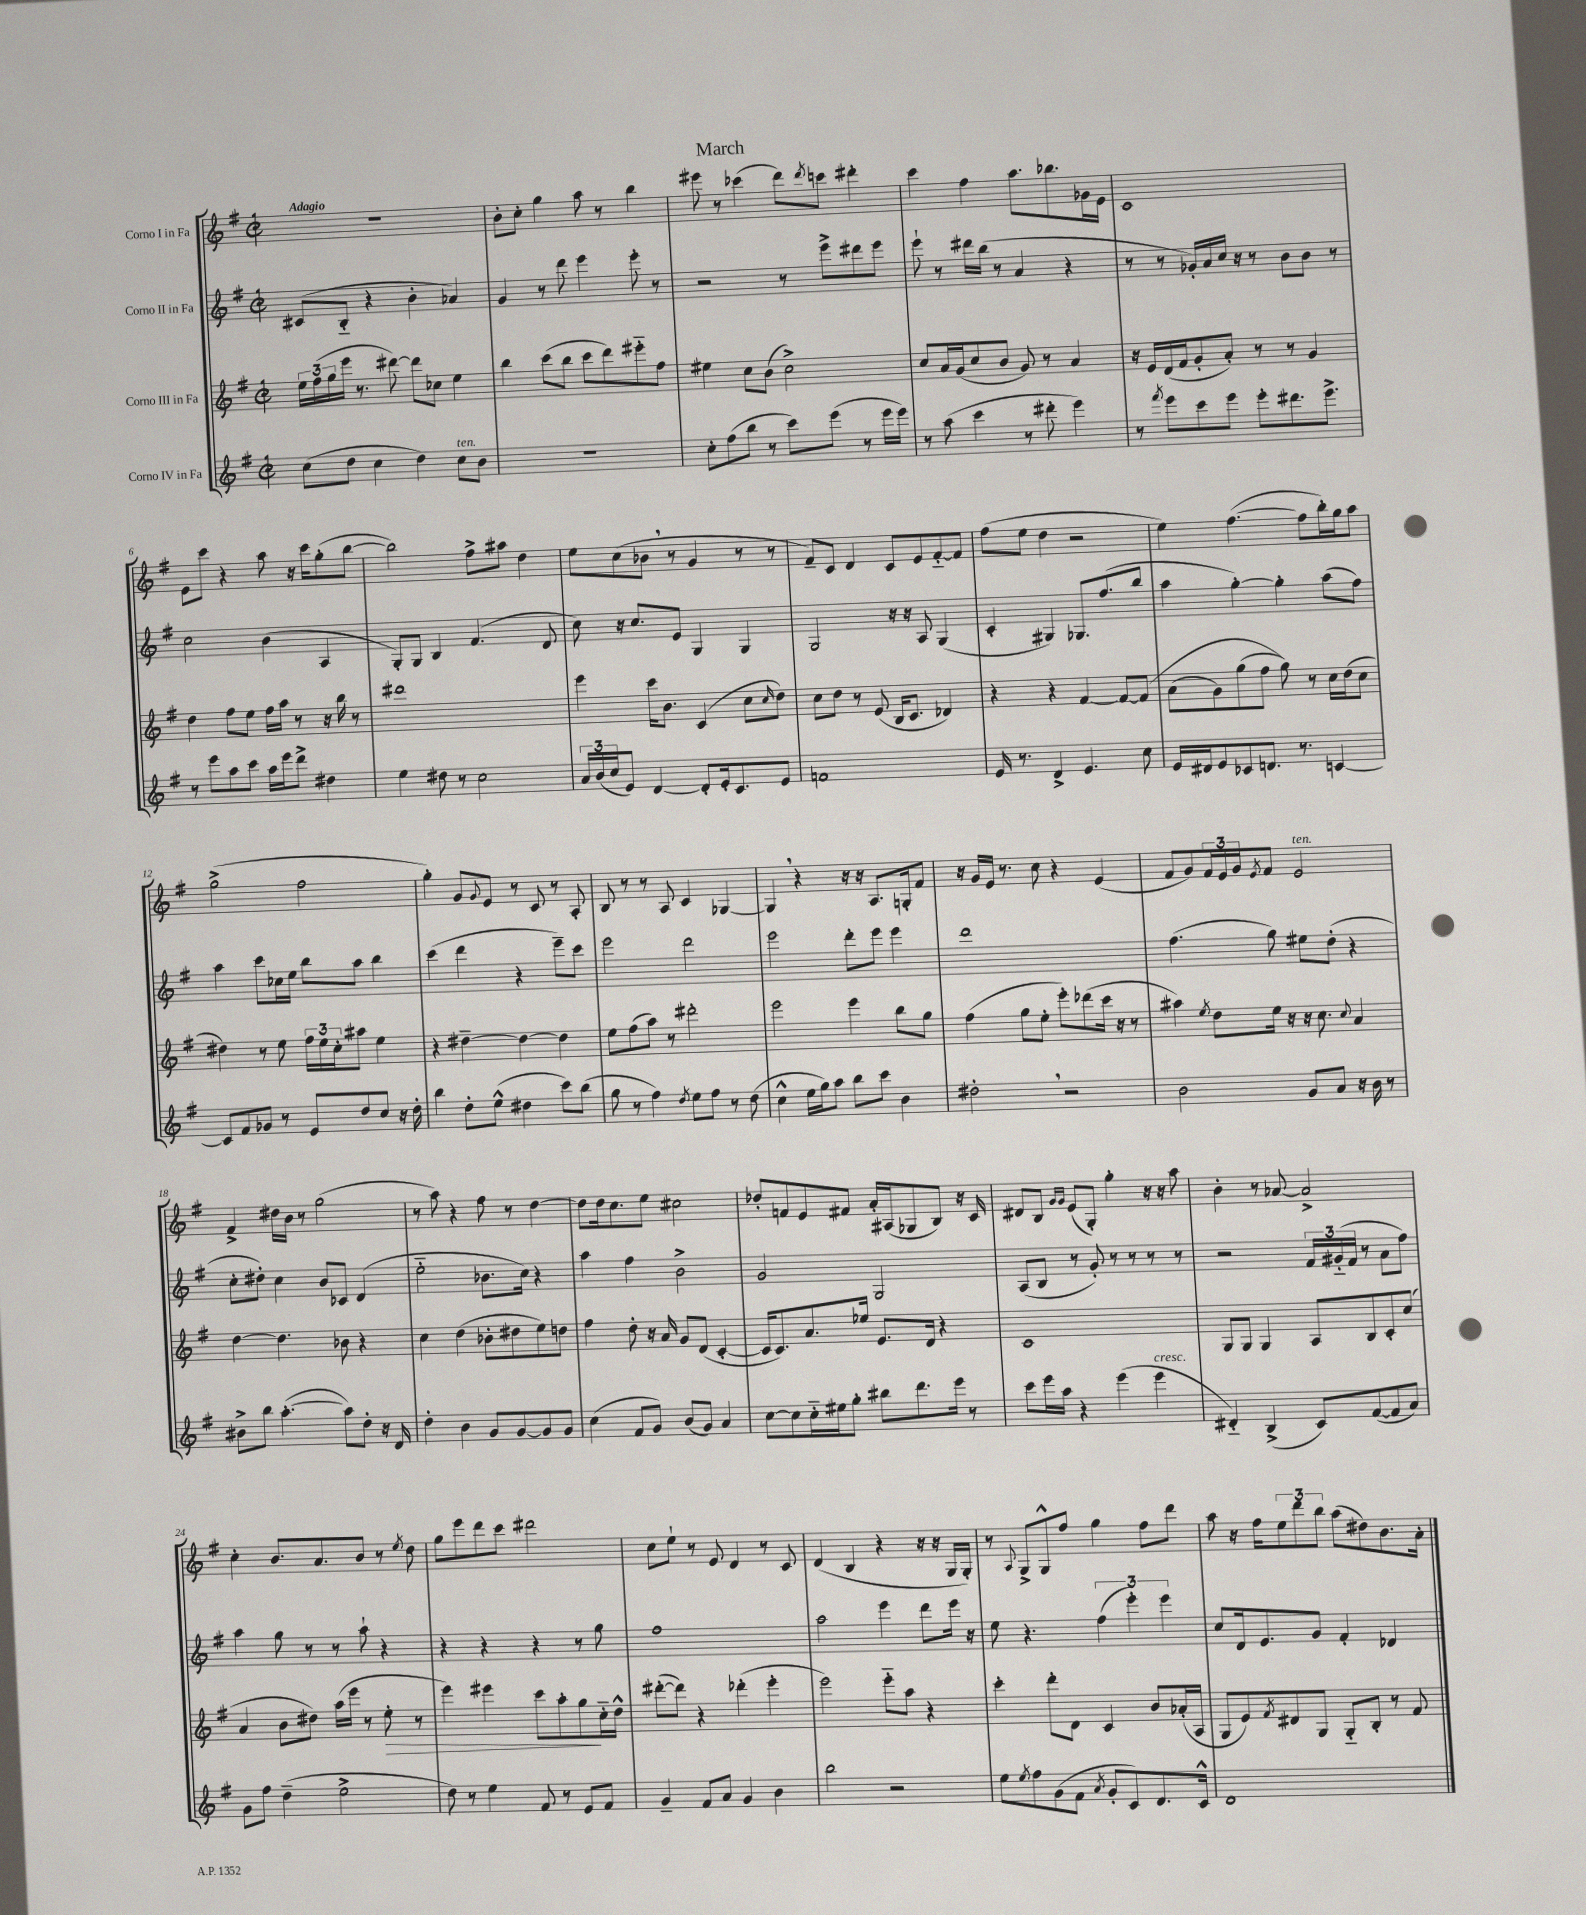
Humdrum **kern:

**kern	**kern	**dynam	**kern	**kern
*part4	*part3	*part3	*part2	*part1
*staff4	*staff3	*staff3	*staff2	*staff1
*I"Corno IV in Fa	*I"Corno III in Fa	*	*I"Corno II in Fa	*I"Corno I in Fa
*clefG2	*clefG2	*	*clefG2	*clefG2
*k[f#]	*k[f#]	*	*k[f#]	*k[f#]
*M2/2	*M2/2	*	*M2/2	*M2/2
*met(c|)	*met(c|)	*	*met(c|)	*met(c|)
=1	=1	=1	=1	=1
!	!	!	!	!LO:TX:a:B:t=Adagio
(8cc\L	24ee\LL	.	(8c#X/L	1r
.	(24ff#\	.	.	.
.	24gg\	.	.	.
8dd\J	16eee\JJ	.	8B/J	.
.	8.r	.	.	.
4cc\	.	.	4r	.
.	[8ddd#X\)	.	.	.
4dd\)	8ddd#\L]	.	4b'\	.
.	8cc-X\J	.	.	.
!LO:TX:a:i:t=ten.	!	!	!	!
8cc\L	4ee\	.	4a-X/)	.
8b\J	.	.	.	.
=2	=2	=2	=2	=2
1r	4bb\	.	4g/	8b'\L
.	.	.	.	8cc'\J
.	(8ccc\L	.	8r	4gg\
.	8bb\J	.	8ddd\	.
.	8ccc\L	.	4eee\	8aa\
.	8ddd\)	.	.	8r
.	8eee#X\	.	8eee'\	4bb\
.	8ff#\J	.	8r	.
=3	=3	=3	=3	=3
8cc'\L	4ee#X\	.	2r	8eee#X\
(8ff#\	.	.	.	8r
8bb\J	8cc\L	.	.	(4ccc-X\
8r	(8b\J	.	.	.
8ccc\L)	2cc^\)	.	8r	8ddd\L)
.	.	.	.	8qddd/
(8eee\J	.	.	8eee^\L	8cccn\J
8r	.	.	8ddd#X\	4ddd#X'\
16eee\LL	.	.	8eee\J	.
16eee\JJ)	.	.	.	.
=4	=4	=4	=4	=4
8r	8cc/L	.	8eee`\	4ccc\
(8aa\	16a/L	.	8r	.
.	(16g/J	.	.	.
4ccc\	8cc/	.	16ddd#X\LL	4ff#\
.	.	.	(16bb\JJ	.
.	8b/J	.	8r	.
8r	8g/)	.	4a/	8.aa\L
8ddd#X'\	8r	.	.	.
.	.	.	.	8.bb-X\
4eee\)	4a/	.	4r	.
.	.	.	.	16g-X\L
.	.	.	.	16e\JJ
=5	=5	=5	=5	=5
8r	16r	.	8r	1c
.	16e/LL	.	.	.
8qfff#/	.	.	.	.
8eee\L	(16d/	.	8r	.
.	16f#/J	.	.	.
8ccc\	8g'/	.	16g-X'/LL)	.
.	.	.	16a/	.
8eee\J	8a'/J)	.	16cc/JJ	.
.	.	.	16r	.
8eee'\L	8r	.	8r	.
8.ddd#X\	8r	.	8b\L	.
.	4g/	.	8b\J	.
8.eee^\J	.	.	.	.
.	.	.	8r	.
!!LO:LB:g=z
=6	=6	=6	=6	=6
8r	4dd\	.	2cc\	8e\L
8eee\L	.	.	.	8ccc\J
8aa\	8ff#\L	.	.	4r
8ccc\J	8ee\J	.	.	.
16aa\LL	16ff#\LL	.	(4b\	8aa\
16eee\J	16aa\JJ	.	.	.
8ddd^\J	8r	.	.	16r
.	.	.	.	16ccc\KL
4dd#X\	16r	.	4A/	(8gg'\
.	16bb\	.	.	.
.	8r	.	.	[8bb\J
=7	=7	=7	=7	=7
4ee\	1ddd#X	.	8G'/L)	2bb\])
.	.	.	8G/J	.
8dd#X\	.	.	4B/	.
8r	.	.	.	.
2cc\	.	.	(4.f#/	8ff#^\L
.	.	.	.	8aa#X\J
.	.	.	.	4dd\
.	.	.	8d/	.
=8	=8	=8	=8	=8
24a/LL	4eee\	.	8cc\)	8ee\L
(24b/	.	.	.	.
24cc/J	.	.	.	.
8e/J)	.	.	16r	(8cc\
.	.	.	8.cc/L	.
[4d/	16ccc\KL	.	.	8b-X,\J
.	8.b\J	.	.	.
.	.	.	8e/J	8r
8d'/L]	(4c/	.	4G/	4g/
16e'/k	.	.	.	.
8.c/	.	.	.	.
.	8cc\L	.	4G/	8r
.	16qqcc/	.	.	.
8e/J	8dd\J)	.	.	8r
=9	=9	=9	=9	=9
1fn	8cc\L	.	2G/	8f#~/L)
.	8dd\J	.	.	8c/J
.	8r	.	.	4d/
.	(8e/	.	.	.
.	16B/KL	.	16r	8c/L
.	8.c/J	.	16r	.
.	.	.	8A/	8e/
.	4d-X/)	.	(4G/	[8f#/
.	.	.	.	8f#/J]
=10	=10	=10	=10	=10
16e/	4r	.	4c'/	(8ff#\L
8.r	.	.	.	.
.	.	.	.	8ee\J
4d^/	4r	.	4G#X/)	4dd\
4.e/	[4f#/	.	8.G-X/L	2r
.	.	.	(8.ff#/	.
.	8f#/L_	.	.	.
8cc\	(8f#/J]	.	8bb/J	.
=11	=11	=11	=11	=11
16e/LL	(8a\L	.	4aa\	4ee\)
16d#X/J	.	.	.	.
8e/	8g\)	.	.	.
8c-X/	(8gg\	.	[4gg'\)	([4.ff#\
8.dn/J	8ff#\J	.	.	.
.	8gg\))	.	4gg'\]	.
8.r	.	.	.	.
.	8r	.	.	8ff#\L]
[4cn/	16cc\LL	.	(8aa\L	16bb'\L)
.	(16dd\J	.	.	16gg\J
.	8cc\J	.	8ff#\J)	8aa\J
!!LO:LB:g=z
=12	=12	=12	=12	=12
8c/L]	4dd#X\)	.	4aa\	(2gg^\
8f#/	.	.	.	.
8g-X/J	8r	.	8ccc\L	.
8r	8ee\	.	16cc-X\L	.
.	.	.	16ee\JJ	.
8e/L	24ff#\LL	.	8bb\L	2ff#\
.	24ee\	.	.	.
.	24cc'\J	.	.	.
8dd/	8aa#X\J	.	8aa\J	.
8cc/J	4ee\	.	4bb\	.
16r	.	.	.	.
16dd'\	.	.	.	.
=13	=13	=13	=13	=13
4bb\	4r	.	(4ccc\	4gg'\)
8dd'\L	[4dd#X~\	.	4ddd\	8g/L
.	.	.	.	8qqg/
(8ee^^\J	.	.	.	8e/J
4dd#X\	4dd#\_	.	4r	8r
.	.	.	.	8c/
8ccc\L)	4dd#\]	.	8eee~\L)	8r
(8bb\J	.	.	8ccc\J	8A'/
=14	=14	=14	=14	=14
8gg\	8ee\L	.	2eee\	8B/
8r	(8ff#\	.	.	8r
4ff#\)	8aa\J)	.	.	8r
.	8r	.	.	8A/
8qdd/	.	.	.	.
8ee\L	2ddd#X'\	.	2ddd\	4c/
8ff#\J	.	.	.	.
8r	.	.	.	[4G-X/
(8dd\	.	.	.	.
=15	=15	=15	=15	=15
4cc^^\	2eee\	.	2eee\	4G-,/]
16ee\LL	.	.	.	4r
16gg\J)	.	.	.	.
8aa\J	.	.	.	.
8bb\L	4eee\	.	8ddd'\L	16r
.	.	.	.	16r
8ccc\J	.	.	8eee\J	8.A/L
4b\	8bb\L	.	4eee\	.
.	.	.	.	16Gn'/k
.	8gg\J	.	.	8f#/J
=16	=16	=16	=16	=16
2dd#X',\	(4ff#\	.	1ddd	16r
.	.	.	.	16g/LL
.	.	.	.	16e/JJ
.	.	.	.	8.r
.	8gg\L	.	.	.
.	8ee'\J	.	.	8cc\
2r	8eee'\L)	.	.	4r
.	(8ddd-X\	.	.	.
.	16ccc\Jk	.	.	(4e/
.	16r	.	.	.
.	8r	.	.	.
=17	=17	=17	=17	=17
2b\	4aa#X\)	.	(4.ff#\	8f#/L
.	.	.	.	8g/)
.	8qee/	.	.	.
.	8dd\L	.	.	24f#/L
.	.	.	.	24e/
.	.	.	.	24g/J
.	.	.	.	8qe/
.	16ee\Jk	.	8gg\)	8f#/J
.	16r	.	.	.
!	!	!	!	!LO:TX:a:i:t=ten.
8g/L	16r	.	8ee#X\L	2e/
.	8.cc\	.	.	.
8a/J	.	.	(8dd'\J	.
.	8qqcc/	.	.	.
16r	4a/	.	4r	.
16b\	.	.	.	.
8r	.	.	.	.
!!LO:LB:g=z
=18	=18	=18	=18	=18
8b#X^\L	[4dd\	.	8cc'\L	4f#^/
8bb\J	.	.	8dd#X'\J)	.
([4.aa'\	4.dd\]	.	4cc\	16dd#X\LL
.	.	.	.	16b\JJ
.	.	.	.	8r
.	.	.	8b/L	(2gg\
8aa\L])	8b-X\	.	8c-X/J	.
8dd'\J	4r	.	(4d/	.
16r	.	.	.	.
16d/	.	.	.	.
=19	=19	=19	=19	=19
4dd'\	4cc\	.	2ee\	8r
.	.	.	.	8aa\)
4b\	(4dd\	.	.	4r
8g/L	8b-X'\L	.	8.b-X\L	8ff#\
[8g/	8dd#X\	.	.	8r
.	.	.	16cc\Jk)	.
8g/]	8ee\)	.	4r	[4dd\
8g/J	8ddn\J	.	.	.
=20	=20	=20	=20	=20
(4cc\	4ff#\	.	4aa\	8dd\L]
.	.	.	.	16dd\k
.	.	.	.	8.cc\
8f#/L	8dd'\	.	4ff#\	.
8g/J)	16r	.	.	8ee\J
.	16a/	.	.	.
(8b/L	8g/L	.	2b^\	2cc#X\
8g/J)	(8d/J	.	.	.
4a/	[4c'/	.	.	.
=21	=21	=21	=21	=21
[8cc\L	16c/KL]	.	2g/	8dd-X'/L
.	8.c/)	.	.	.
8cc\]	.	.	.	8fn/
16cc\L	8.a/	.	.	8e/
16ee#X\J	.	.	.	.
8gg'\J	.	.	.	8f#X/J
.	16ee-X/Jk	.	.	.
8bb#X\L	8.e/L	.	2G/	16a'/LL
.	.	.	.	(16A#X/J
8.ddd\	.	.	.	8G-X/
.	16d/Jk	.	.	.
.	4r	.	.	8B/J)
16eee\Jk	.	.	.	.
8r	.	.	.	16r
.	.	.	.	16c/
=22	=22	=22	=22	=22
8ccc\L	1c	.	(8A/L	8d#X/L
16eee\L	.	.	8B/J	8B/J
16aa\JJ	.	.	.	.
.	.	.	.	16qqg/LL
.	.	.	.	16qqg/JJ
4r	.	.	8r	(8e/L
.	.	.	8g'/)	8G'/J)
(4eee\	.	.	8r	4gg'\
.	.	.	8r	.
!LO:TX:a:i:t=cresc.	!	!	!	!
4eee\	.	.	8r	16r
.	.	.	.	16r
.	.	.	8r	8aa\
=23	=23	=23	=23	=23
4d#X/)	8G/L	.	2r	4b'\
.	8G/J	.	.	.
(4B^/	4G/	.	.	8r
.	.	.	.	[8a-X/
8c/L)	8A/L	.	24f#/LL	2a-^/]
.	.	.	(24g#X/	.
.	.	.	24f#/JJ	.
([8f#/	8B/	.	8r	.
8f#/]	8c'/	.	8a\L	.
8a/J)	(8cc/J	.	8ff#\J)	.
!!LO:LB:g=z
=24	=24	=24	=24	=24
8g\L	4a/	.	4aa\	4cc'\
8ff#\J	.	.	.	.
(4dd~\	8b\L	.	8gg\	8.b/L
.	8dd#X\J)	.	8r	.
.	.	.	.	8.a/
2ee^\	(16aa\LL	.	8r	.
.	16eee\JJ	.	.	.
.	8r	.	8aa`\	8b/J
!	!	!LO:HP:b	!	!
.	8ee'\	>	4r	8r
.	.	.	.	8qee/
.	8r	.	.	8dd\
=25	=25	=25	=25	=25
8dd\)	4eee\)	.	4r	8gg\L
8r	.	.	.	8eee\
4ee\	4eee#X\	.	4r	8ddd\
.	.	.	.	8ccc\J
8f#/	8ccc\L	.	4r	2ddd#X\
8r	8aa'\	.	.	.
8e/L	8gg\	.	8r	.
8f#/J	16cc\L	]	8gg\	.
.	16dd^^\JJ	.	.	.
=26	=26	=26	=26	=26
4g~/	([8ddd#X'\L	.	1ff#	8cc\L
.	8ddd#\J])	.	.	8ee`\J
8f#/L	4r	.	.	8r
8a/J	.	.	.	8e/
4g/	(4ddd-X'\	.	.	4d/
4b\	4eee'\	.	.	8r
.	.	.	.	8c/
=27	=27	=27	=27	=27
2bb\	2eee\)	.	2aa\	(4d/
.	.	.	.	4B/
2r	8eee\L	.	4eee\	4r
.	8aa\J	.	.	.
.	4r	.	8ddd\L	16r
.	.	.	.	16r
.	.	.	16eee\Jk	16G/LL
.	.	.	16r	16G'/JJ)
=28	=28	=28	=28	=28
8ee\L	4ccc'\	.	8ee\	8r
8qee/	.	.	.	8qqA/
8ff#\	.	.	4.r	8G^/L
(8g\	8ddd'\L	.	.	8G^^/
8f#\J	8d\J	.	.	8ff#/J
8qa/	.	.	.	.
8g'/L	4c/	.	(6ff#\	4gg\
8c/)	.	.	.	.
.	.	.	6eee'\)	.
8.d/	8b/L	.	.	8ff#\L
.	.	.	6eee\	.
.	(16a-X'/L	.	.	8ddd\J
16c^^/Jk	16A/JJ	.	.	.
=29	=29	=29	=29	=29
1d	8G/L	.	8cc/L	8aa\
.	8e/)	.	16d/k	16r
.	.	.	8.e/	16ff#\KL
.	8qf#/	.	.	.
.	8d#X/	.	.	12ee\
.	.	.	.	12ddd\
.	8G/J	.	8g/J	.
.	.	.	.	12bb\J
.	8G/L	.	4f#'/	(8aa\L
.	8B'/J	.	.	8dd#X\)
.	8r	.	4d-X/	8.b\
.	8f#/	.	.	.
.	.	.	.	16a'\Jk
==	==	==	==	==
*-	*-	*-	*-	*-
